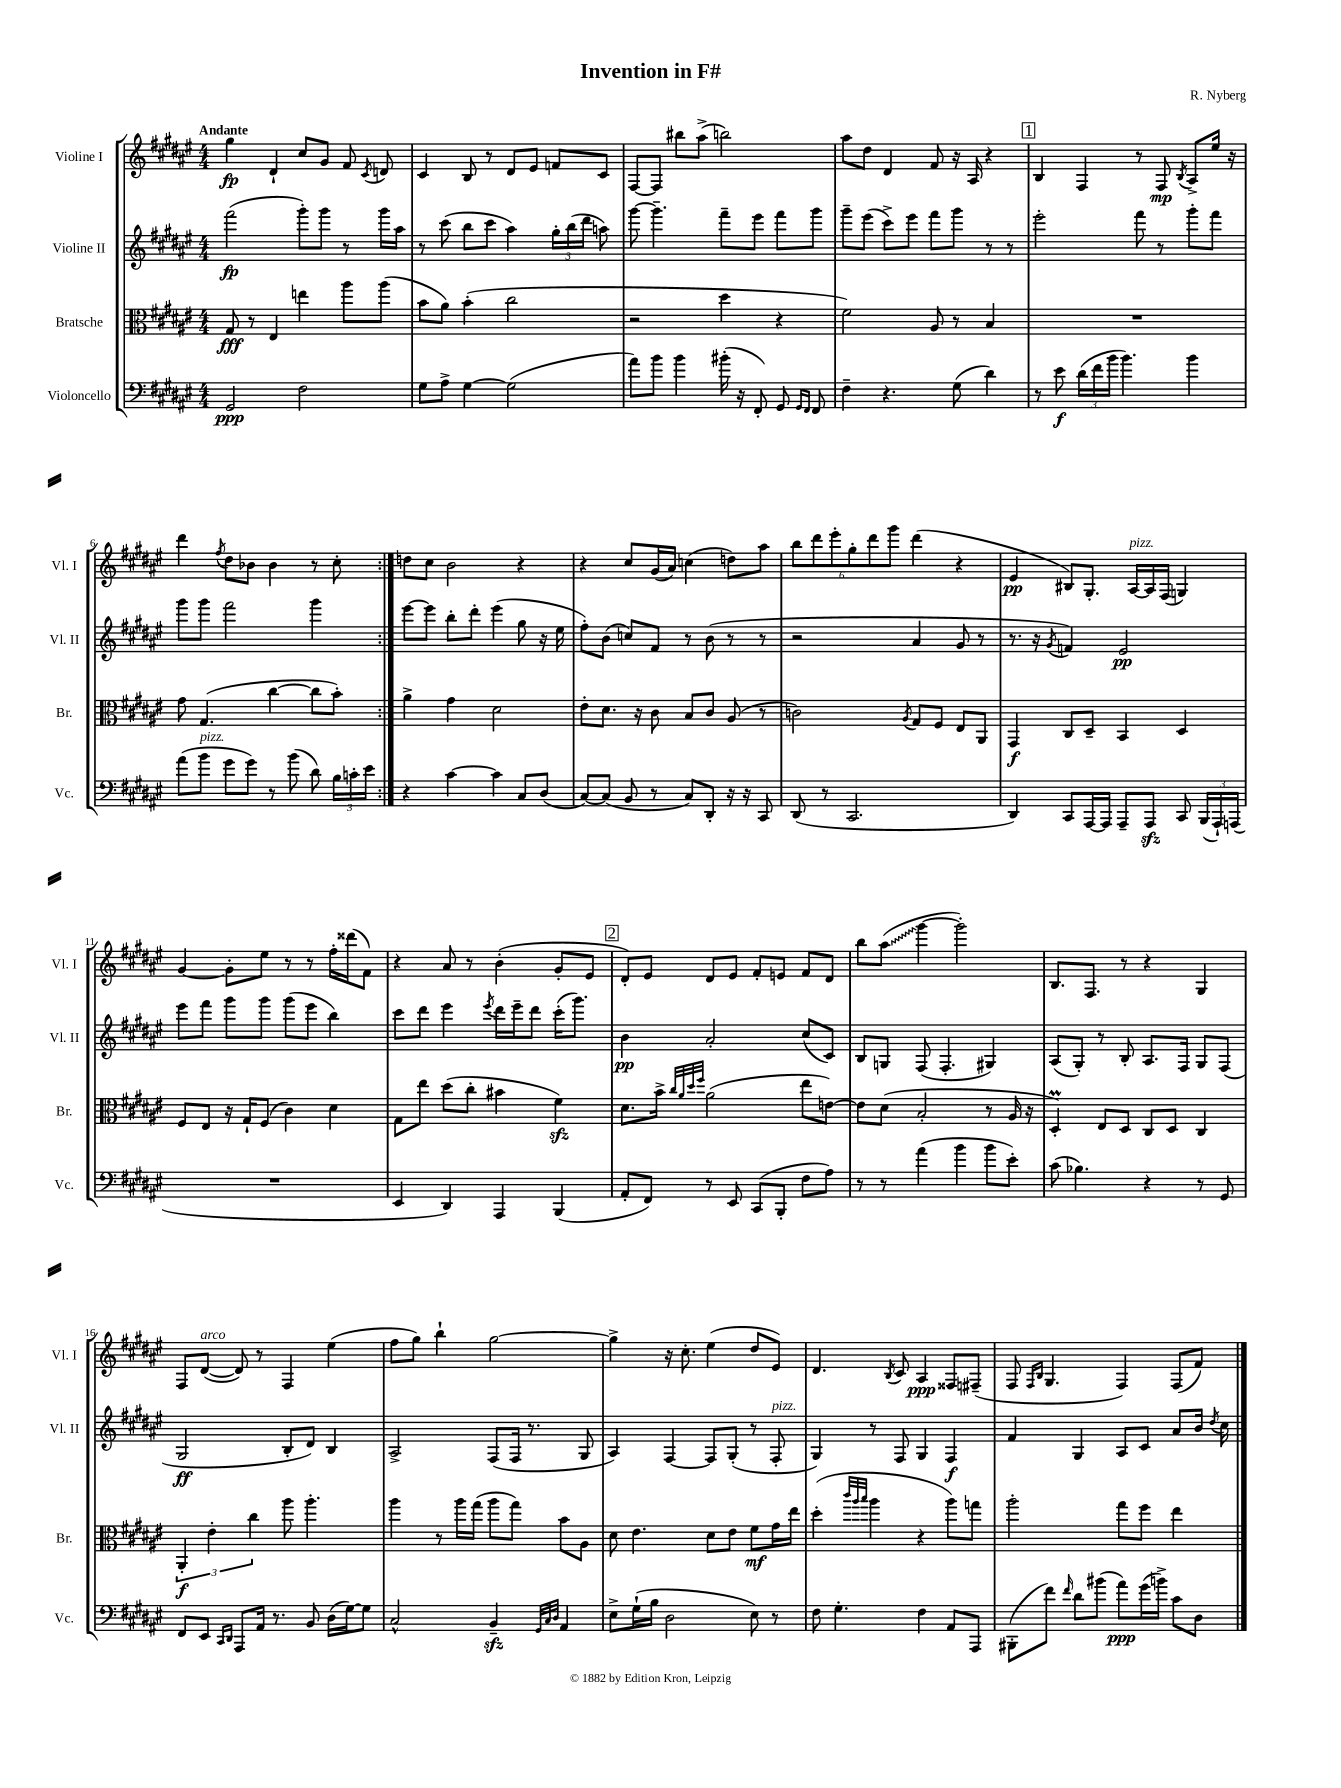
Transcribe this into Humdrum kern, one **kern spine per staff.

**kern	**kern	**kern	**kern
*staff4	*staff3	*staff2	*staff1
*clefF4	*clefC3	*clefG2	*clefG2
*k[f#c#g#d#a#e#]	*k[f#c#g#d#a#e#]	*k[f#c#g#d#a#e#]	*k[f#c#g#d#a#e#]
*M4/4	*M4/4	*M4/4	*M4/4
2GG#	8G#	(2fff#	4gg#
.	8r	.	.
.	4E#	.	4d#`
2F#	4ee	8ggg#')	8cc#
.	.	8ggg#	8g#
.	8aa#	8r	8f#
.	.	.	8qc#
.	(8aa#	16ggg#	8d
.	.	16aa#	.
=	=	=	=
8G#	8b	8r	4c#
8A#^	8a#)	(8ccc#	.
[4G#	(4b'	8bb	8B
.	.	8ccc#	8r
(2G#]	2cc#	4aa#)	8d#
.	.	.	8e#
.	.	24gg#'	8f
.	.	(24bb	.
.	.	24ddd#	.
.	.	8aa)	8c#
=	=	=	=
8a#)	2r	[8ggg#	[8F#
8b	.	4.ggg#~]	8F#]
4b	.	.	8bb#
.	.	.	(8aa#^
(16b#'	4dd#	8fff#~	2bb)
16r	.	.	.
8FF#')	.	8eee#	.
8GG#	4r	8fff#	.
16qqGG#	.	.	.
16qqFF#	.	.	.
8FF#	.	8ggg#	.
=	=	=	=
4F#~	2f#)	8ggg#~	8aa#
.	.	(8eee#	8dd#
4.r	.	8ccc#^)	4d#
.	.	8eee#	.
.	8A#	8fff#	8f#
(8G#	8r	8ggg#	16r
.	.	.	16A#
4d#)	4B	8r	4r
.	.	8r	.
=	=	=	=
8r	1r	2eee#'	4B
8e#	.	.	.
(24d#	.	.	4F#
24f#	.	.	.
24b	.	.	.
4.b)	.	.	.
.	.	8fff#	8r
.	.	8r	8F#
.	.	.	8qB
4b	.	8ggg#'	8A#^
.	.	8fff#	16ee#
.	.	.	16r
=	=	=	=
(8a#	8g#	8ggg#	4ddd#
8b	(4.G#	8ggg#	.
.	.	.	8qff#
8g#	.	2fff#	8dd#
8g#)	.	.	8b-
8r	[4cc#	.	4b-
(8b	.	.	.
8d#)	8cc#]	4ggg#	8r
24B	8b')	.	8cc#'
24c'	.	.	.
24e#	.	.	.
=:|!	=:|!	=:|!	=:|!
4r	4a#^	[8eee#	8dd
.	.	8eee#]	8cc#
[4c#	4g#	8bb'	2b
.	.	8ddd#'	.
4c#]	2d#	(4eee#	.
8C#	.	8gg#	4r
(8D#	.	16r	.
.	.	16ee#	.
=	=	=	=
[8C#)	8e#'	8ff#')	4r
(8C#]	8.d#	(8b	.
8BB	.	8cc)	8cc#
.	16r	.	.
8r	8c#	8f#	(16g#
.	.	.	16a#)
8C#)	8B	8r	(4cc
8DD#'	8c#	(8b	.
16r	(8A#	8r	8dd)
16r	.	.	.
8CC#	8r	8r	8aa#
=	=	=	=
(8DD#	2c)	2r	12bb
.	.	.	12ddd#
8r	.	.	.
.	.	.	12eee#'
2.CC#	.	.	12gg#'
.	.	.	12ddd#
.	.	.	12ggg#
.	8qA#	.	.
.	8G#	4a#	(4ddd#
.	8F#	.	.
.	8E#	8g#	4r
.	8AA#	8r	.
=	=	=	=
4DD#)	4GG#	8.r	4e#
.	.	16r	.
.	.	8qg#	.
8CC#	8C#	4f)	8B#)
[16AAA#	8D#~	.	8.G#'
16AAA#]	.	.	.
8AAA#~	4BB	2e#	.
.	.	.	[16A#
8AAA#	.	.	16A#]
.	.	.	(16F#
8CC#	4D#	.	4G)
(24BBB	.	.	.
24AAA#`)	.	.	.
(24AAA	.	.	.
=	=	=	=
1r	8F#	8eee#	[4g#
.	8E#	8fff#	.
.	16r	8ggg#	8g#']
.	16G#`	.	.
.	(8F#	8ggg#	8ee#
.	4c#)	(8ggg#	8r
.	.	8eee#	8r
.	4d#	4bb)	16ff#'
.	.	.	(16ddd##
.	.	.	8f#)
=	=	=	=
4EE#	8G#	8ccc#	4r
.	8ee#	8ddd#	.
4DD#)	(8dd#	4eee#	8a#
.	8cc#'	.	8r
.	.	8qeee#	.
4AAA#	4b#	16ddd#	(4b'
.	.	16eee#~	.
.	.	8ddd#	.
(4BBB	4f#)	(16ccc#'	8g#'
.	.	8.ggg#)	.
.	.	.	8e#
=	=	=	=
8AA#'	8.d#	4b	8d#')
8FF#)	.	.	8e#
.	16b^	.	.
.	32qqcc#	.	.
.	32qqa#	.	.
.	32qqdd#	.	.
.	32qqff#	.	.
8r	(2a#	2a#'	8d#
8EE#	.	.	8e#
(8CC#	.	.	8f#'
8BBB'	.	.	8e
8F#	8ee#	(8cc#	8f#
8A#)	[8e)	8c#)	8d#
=	=	=	=
8r	8e]	8B	8bb
8r	(8d#	8G	(8aa#
(4a#	2B'	(8F#	[4ggg#
.	.	4.F#'	.
4b	.	.	2ggg#'])
8b	8r	4G#)	.
8e#')	16A#	.	.
.	16r	.	.
=	=	=	=
(8c#	4D#')	(8A#	8.B
4.B-)	.	8G#')	.
.	.	.	8.F#
.	8E#	8r	.
.	8D#	8B'	8r
4r	8C#	8.A#	4r
.	8D#	.	.
.	.	16F#	.
8r	4C#	8G#	4G#
8GG#	.	(8F#	.
=	=	=	=
8FF#	6AA#'	2G#	8F#
8EE#	.	.	([8d#
.	6e#'	.	.
16qqCC#	.	.	.
16qqDD#	.	.	.
8AAA#	.	.	8d#])
.	6cc#	.	.
16AA#	.	.	8r
8.r	.	.	.
.	8aa#	8B'	4F#
8BB	4.aa#'	8d#)	.
(16D#	.	4B	(4ee#
[16G#)	.	.	.
8G#]	.	.	.
=	=	=	=
2C#^^	4aa#	2A#^	8ff#
.	.	.	8gg#)
.	8r	.	4bb`
.	16aa#	.	.
.	(16gg#	.	.
4BB~	8aa#	(8F#	[2gg#
.	8gg#)	16F#	.
.	.	8.r	.
32qqGG#	.	.	.
32qqC#	.	.	.
32qqD#	.	.	.
4AA#	8b	.	.
.	8A#	8G#	.
=	=	=	=
8E#^	8d#	4A#)	4gg#^]
(16G#`	4.e#	.	.
16B	.	.	.
2D#	.	[4F#	16r
.	.	.	8.cc#'
.	8d#	8F#]	(4ee#
.	8e#	(8G#'	.
8E#)	8f#	8r	8dd#
8r	16g#	8F#'	8e#)
.	16ee#	.	.
=	=	=	=
8F#	(4dd#'	4G#)	4.d#
4.G#'	.	.	.
.	32qqccc#	.	.
.	32qqaa#	.	.
.	32qqbb	.	.
.	4aa#	8r	.
.	.	.	8qB
.	.	8F#	8c#
4F#	4r	4G#	4A#
8AA#	8aa#)	4F#	8F##
8AAA#	8gg	.	(8F#~
=	=	=	=
(8BBB#'	2aa#'	4f#	8F#
.	.	.	16qqF#
.	.	.	16qqB
8f#)	.	.	4.G#
16qqf#	.	.	.
8d#	.	4G#	.
(8b#	.	.	.
8a#)	8gg#	8A#	4F#)
(16g#	8ff#	8c#	.
16b^)	.	.	.
8c#	4ee#	8a#	(8F#
8D#	.	16b	8f#)
.	.	8qdd#	.
.	.	16cc#	.
==	==	==	==
*-	*-	*-	*-
